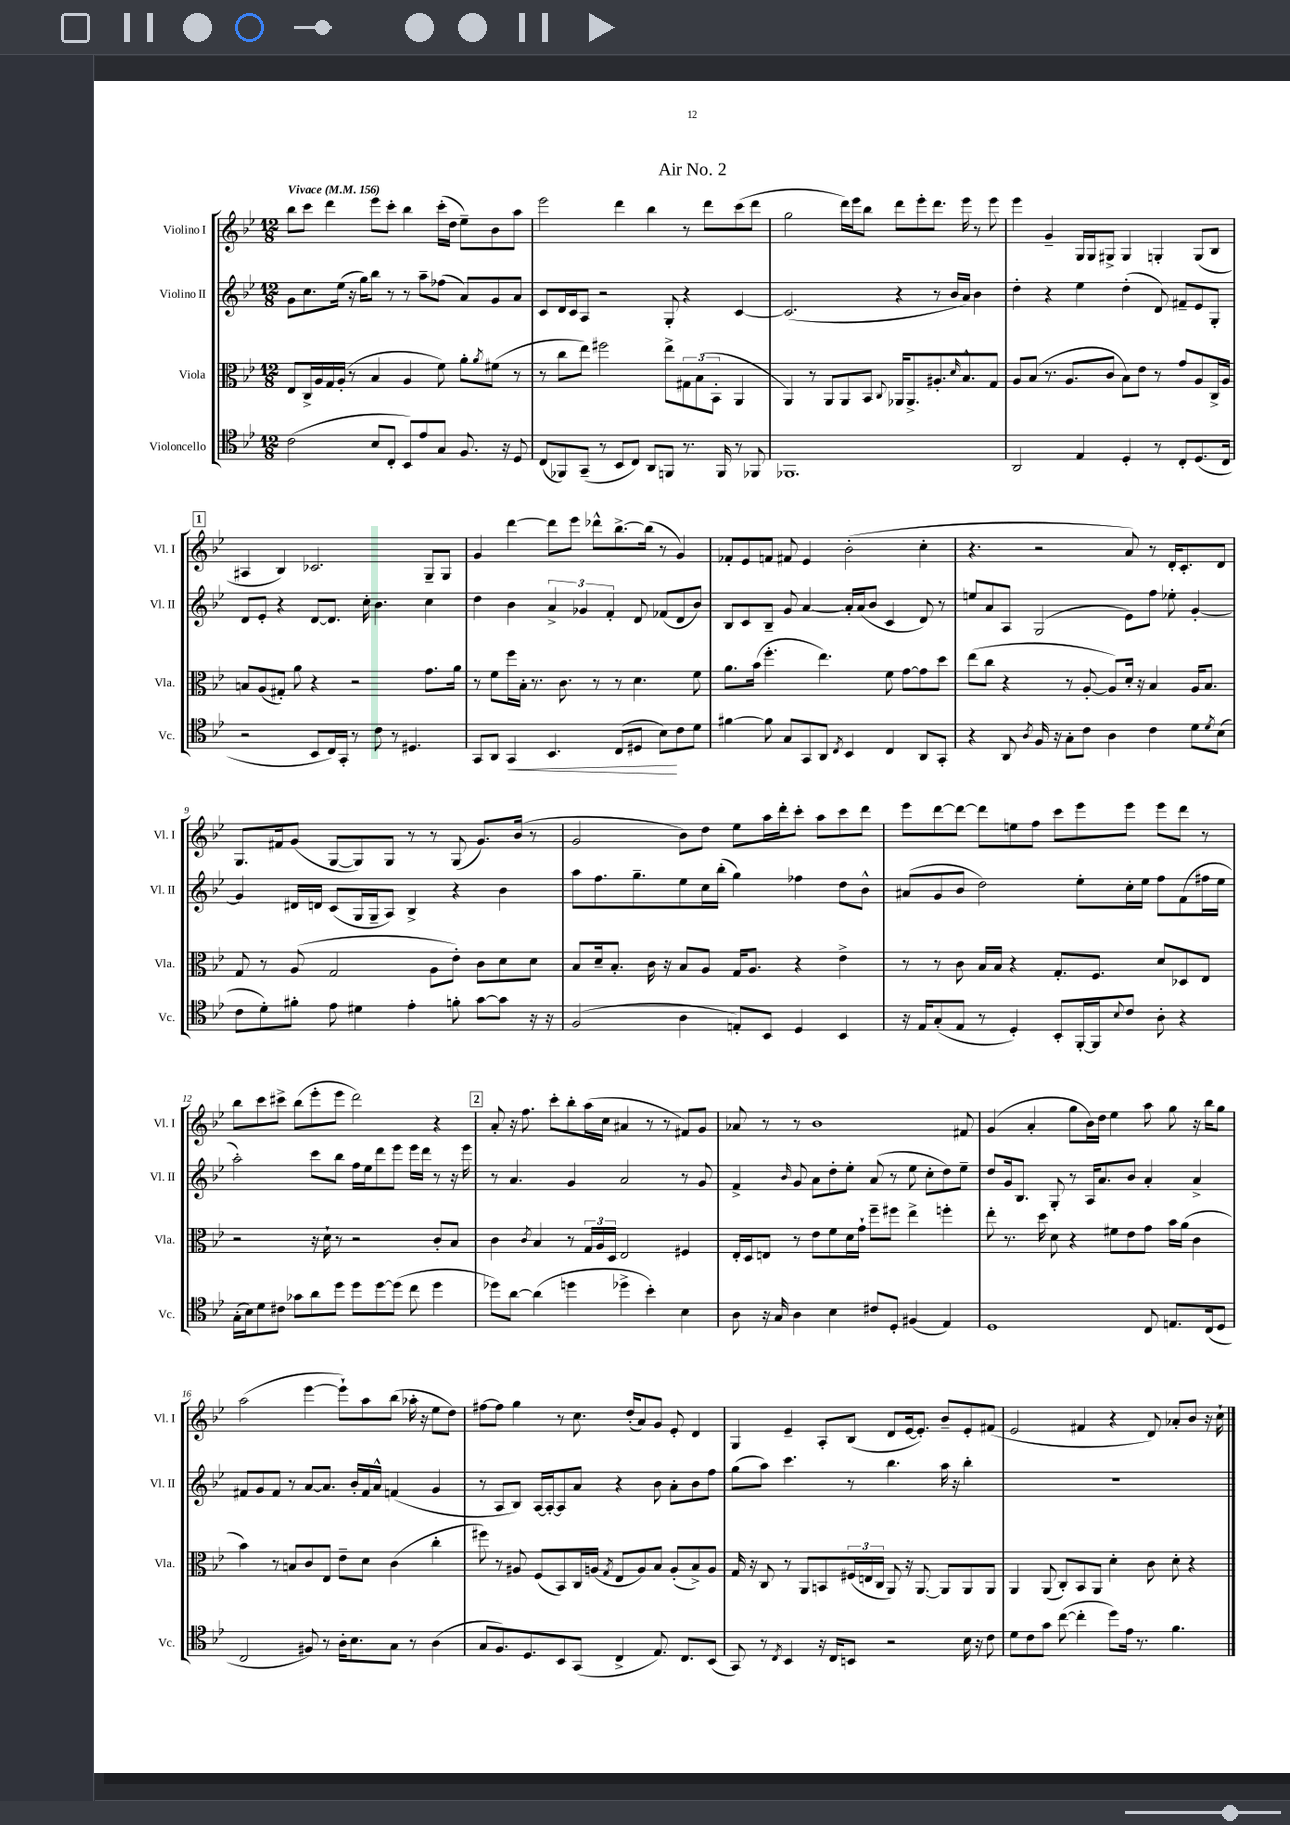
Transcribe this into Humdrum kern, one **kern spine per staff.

**kern	**kern	**kern	**kern
*staff4	*staff3	*staff2	*staff1
*clefC4	*clefC3	*clefG2	*clefG2
*k[b-e-]	*k[b-e-]	*k[b-e-]	*k[b-e-]
*M12/8	*M12/8	*M12/8	*M12/8
*MM156	*MM156	*MM156	*MM156
(2c\	8E-/L	8g\L	8bb-\L
.	16C^/L	8.cc\	8ccc\J
.	16A/	.	.
.	16G/	.	4ddd\
.	(16A'/JJ	(16ee-\Jk	.
.	8r	16r	.
.	.	16gg\LK)	.
8B-/L	4B-/	8bb-\J	8eee-\L
8C'/J	.	8r	8ccc'\J
8BB-/L)	4A/	8r	4bb-\
8e-/	.	8aa~\L	.
8G/J	8f\)	(8ff-\J	(16ccc'\LL
.	.	.	16dd\JJ
8.F/	8a'\L	8a/L)	8ee-~\L)
.	8qa/	.	.
.	(8f#\J	8g/	8b-\
16r	.	.	.
8D/	8r	8a/J	8aa\J
=	=	=	=
(8C/L	8r	8c/L	2eee-\
8FF-/)	8cc\L	16d/L	.
.	.	16c/J	.
(8GG~/J	8ee-\J)	8A/J	.
8r	2ff#\	2r	.
8BB-/L	.	.	4ddd\
8C/J)	.	.	.
8AA/L	.	.	4bb-\
8FF/J	8ee-^\L	8G'/	.
8.r	12G#\	4r	8r
.	(12B-\	.	.
.	.	.	8ddd\L
.	12BB-'\J	.	.
16FF/	.	.	.
8r	4AA/	[4c/	(8ccc\
8FF-/	.	.	8ddd\J
=	=	=	=
1.FF-	4AA/)	(2.c/]	2gg\
.	8r	.	.
.	8AA/L	.	.
.	8AA/	.	16ddd\LL)
.	.	.	16eee-\J
.	8BB-/J	.	8bb-\J
.	8qqC/	.	.
.	16AA-/LK	4r	8ddd\L
.	8.AA-^/	.	.
.	.	.	8eee-'\
.	8.A#'/	8r	8.ddd\J
.	.	16b-/LL	.
.	16qqd/	.	.
.	8.B-^^/	16a/JJ)	16eee-\
.	.	4b-\	8r
.	8G/J	.	8eee-\
=	=	=	=
2AA/	8A/L	4dd'\	4eee-\
.	(8B-/J	.	.
.	8.r	4r	4g~/
.	8.A/L	.	.
4E-/	.	4ee-\	16G/LL
.	.	.	16G/J
.	8c/J	.	8G#^/J
4D'/	8B-\L)	(4dd'\	4G#/
.	8e-\J	.	.
8r	8r	8d/)	4G'/
8C'/L	8g/L	8f#~/L	.
(8.D/	8A/	8e-/	(8G/L
.	16C^/L	8G'/J	8B-/J
16C/Jk	16A/JJ	.	.
=	=	=	=
2r	8B/L	8d/L	4A#/
.	(8A/	8e-'/J	.
.	8G#'/J)	4r	4B-/)
.	8a\	.	.
8BB-/L	4r	[8d/L	2.c-/
16C/L)	.	8.d/]J	.
16GG'/JJ	.	.	.
8r	2r	.	.
.	.	16cc'\	.
8c\	.	4.b-\	.
8r	.	.	.
4.D#/	.	.	.
.	8.g\L	4cc\	8G~/L
.	.	.	8G/J
.	16a\Jk	.	.
=	=	=	=
8GG/L	8r	4dd\	4g/
8AA/J	8f\L	.	.
4GG/	16ff\L	4b-\	[4ddd\
.	16B-'\JJ	.	.
.	8.r	.	.
4.BB-/	.	6a^/	8ddd\]L
.	8.c\	.	.
.	.	.	8eee-\J
.	.	6g-/	.
.	8r	.	8ddd-^^\L
.	.	6f'/	.
(8C/L	8r	.	[8.bb-^\
8D#/J	4.d\	8d/	.
.	.	.	(16bb-\]Jk
8B-\L)	.	(8f-/L	8r
8c\	.	8d/	4g/)
8d\J	8f\	8b-/J)	.
=	=	=	=
[4f#\	8.a\L	8B-/L	8f-'/L
.	.	8c/	8e-/
.	(16b-\Jk	.	.
8f#\]	4.ff'\	8B-~/J	8f/J
8G/L	.	8g/	8f#/
8GG/	.	[4a/	4e-/
8AA/J	4.ee-\)	.	.
8qC/	.	.	.
4BB-/	.	16a'/]LL	(2b-'\
.	.	(16a/J	.
.	.	8b-/J	.
4C/	8f\	4c/	.
.	[8g\L	.	.
8AA/L	8g\]	8d/)	4cc'\
8GG'/J	8dd\J	8r	.
=	=	=	=
4r	(8ee-\L	8ee/L	4.r
.	8cc\J	8a/	.
8AA/	4r	8A/J	.
8qA/	.	.	.
16F/	.	(2G/	2r
16r	.	.	.
8G'\L	8r	.	.
8c\J	[8A'/	.	.
4A\	8A/]L)	.	.
.	16d'/Jk	8e-\L)	8a/)
.	16r	.	.
4c\	4B-/	8ff\J	8r
.	.	8ee-'\	16d'/LK
.	.	.	8.c'/
8d\L	16A/LK	[4g'/	.
.	8.B-/J	.	.
8qd/	.	.	.
(8B-\J	.	.	8d/J
=	=	=	=
8c\L	8G/	4g/]	8.G/L
8d'\)	8r	.	.
.	.	.	16f#/k
8f#'\J	(8A/	16d#/LL	(8g/J
.	.	16d/JJ	.
8e-\	2G/	(8c/L	[8G/L
4d#\	.	16G/L	8G/])
.	.	16G~/J	.
.	.	8A/J)	8G/J
4e-'\	.	4B-^/	8r
.	8A\L	.	8r
8f'\	8e-'\J)	4r	(8G/
[8g\L	8c\L	.	8.g/L)
8g\]J	8d\	4b-\	.
.	.	.	(16b-/Jk
16r	8d\J	.	8r
16r	.	.	.
=	=	=	=
(2F/	8B-/L	8aa\L	2g/
.	16d~/k	8.ff\	.
.	8.B-'/J	.	.
.	.	8.gg~\	.
.	16c\	.	.
.	16r	.	.
4A\	8B-/L	8ee-\	8b-\L)
.	8A/J	16cc\L	8dd\J
.	.	(16bb-'\JJ	.
8E'/L)	16G/LK	4gg\)	8ee-\L
.	8.A/J	.	.
8BB-/J	.	.	16aa\L
.	.	.	16ddd'\J
4D/	4r	4ff-\	8ccc'\J
.	.	.	8aa\L
4BB-/	4e-^\	8dd\L	8ccc\
.	.	8b-^^\J	8ddd\J
=	=	=	=
16r	8r	(8a#/L	8eee-\L
16E-/LK	.	.	.
(8G'/	8r	8g/	[8ddd\
8E-/J	8c\	8b-/J	8ddd\_J
8r	16B-/LL	2dd\)	8ddd\]L
.	16B-/JJ	.	.
4D'/)	4r	.	8ee\
.	.	.	8ff\J
8BB-'/L	8.G'/L	.	8ccc\L
[16FF'/L	.	8ee-'\L	8eee-\
16FF/]J	8.F/J	.	.
8qqB-/	.	.	.
8c/J	.	16cc'\L	8eee-\J
.	.	16ee-\JJ	.
8A'\	8d/L	8ff\L	8eee-\L
4r	8D-/	(8f\	8ddd\J
.	8E-/J	16ff#\L	8r
.	.	16ee-\JJ	.
=	=	=	=
(16G'\LL	2r	2aa'\)	8bb-\L
16B-\J)	.	.	.
8d\	.	.	8ccc\
8c#\J	.	.	8ccc#^\J
8g-\L	.	.	(8bb-\L
8a\	16r	8ccc\L	8eee-'\
.	16d`\	.	.
8dd\J	8r	8bb-\J	8eee-\J
8dd\L	2r	16ff\LL	2ddd\)
.	.	16ee-\J	.
[8dd\	.	8ddd\	.
(8dd\]J	.	8eee-\J	.
8cc\	.	16eee-\LL	.
.	.	16ddd\JJ	.
4dd\	8c'/L	8r	4r
.	8B-/J	16r	.
.	.	16eee-\	.
=	=	=	=
8dd-\L)	4c\	8r	8a'/
[8a\J	.	4.a/	16r
.	.	.	8.ff\
.	8qc/	.	.
(4a\]	4B-/	.	.
.	.	.	8ccc'\L
4dd\	8r	4g/	8bb-'\
.	24G/LL	.	(16aa\L
.	24A/	.	.
.	.	.	16cc\JJ
.	24D/JJ	.	.
4dd-^\	2E-/	2a/	4a#/
4b-'\)	.	.	8r
.	.	.	8r
4B-\	4F#/	8r	8f#/L)
.	.	8g/	8g/J
=	=	=	=
8A\	16E-'/LL	4f^/	8a-/
.	16D/J	.	.
16r	8E/J	.	8r
16G/	.	.	.
.	.	16qqb-/	.
4A\	8r	8g/	8r
.	8e-\L	8a\L	1b-
4B-\	8f\	8dd'\	.
.	16d\L	8ee-'\J	.
.	16g`\JJ	.	.
8c#/L	8ff~\L	(8a/	.
8D'/J	8ff#\J	8r	.
(4F#/	4ee-^\	8ee-\	.
.	.	8cc'\L	.
4E-/)	4ff'\	8dd\)	.
.	.	8ee-~\J	8f#/
=	=	=	=
1D	8ee-'\	8dd/L	(4g/
.	8.r	16g/k	.
.	.	8.B-/J	.
.	.	.	4a'/
.	16dd\	.	.
.	8d\	8G'/	.
.	4r	8r	8gg\L
.	.	16A/LK	16b-\L)
.	.	8.a/	16dd\JJ
.	8f#\L	.	4ee-\
.	8e-\	8b-/J	.
8C/	8g\J	4a'/	8aa\
8.E/L	16b-\LL	.	8gg\
.	(16a\JJ	.	.
.	4c\	4a^/	16r
(16C/k	.	.	16bb-\LK
8D/J	.	.	8gg\J
=	=	=	=
2C/	4b-\)	8f#/L	(2aa\
.	.	8g/	.
.	8r	8f#/J	.
.	8B/L	8r	.
8F#/)	8c/	[8a/L	[4eee-\
8r	8E-/J	8.a/]J	.
16A'\LK	8e-~\L	.	8eee-`\]L)
8.B-\	.	16b-'/LL	.
.	8d\J	16f#/	8aa\
.	.	16a^^/JJ	.
8G\J	(4c\	(4f/	(8bb-\J
8r	.	.	16aa-'\
.	.	.	16r
(4A\	4cc'\	4g/	8ee-\L
.	.	.	8dd\J)
=	=	=	=
8G/L	8ff#\)	8r	[8ff#\L
8.F/)	8r	8A/L	8ff#\]J
.	8A#/	8B-/J)	4gg\
8.D/	.	.	.
.	(8F/L	[16A/LL	.
.	.	16A'/_J	.
8BB-/	8BB-/)	8A/]	8r
(8GG/J	16C/L	8a/J	8.cc\
.	(16A/JJ	.	.
.	8qG/	.	.
4C^/	8E-/L	4r	.
.	.	.	(16dd'/LK
.	8A/)	.	8a/)
8.E-/)	8B-/J	8b-\	8g/J
.	(8A'/L	8a'\L	8e-'/
8.C/L	.	.	.
.	8B-^/)	8b-\	4d/
(8BB-/J	8A/J	8ff\J	.
=	=	=	=
8GG/)	16G/	(8gg\L	4G/
.	16r	.	.
8r	8C/	8aa\J)	.
8qC/	.	.	.
4BB-/	8r	4.ccc\	4e-~/
.	8AA/L	.	.
16r	8BB/	.	8A'/L
16C/LK	.	.	.
8BB/J	(24F#/L	8r	(8B-/J
.	24E/	.	.
.	24C/JJ	.	.
2r	8AA/)	4.bb-\	8d/L
.	16r	.	[16e-/k
.	[8.AA/	.	8.e-'/]J)
.	8AA/]L	16aa\	8b-~/L
.	.	16r	.
16B-\	8AA/	4bb-'\	8e-'/
16r	.	.	.
8c\	8AA/J	.	(8f#/J
=	=	=	=
8d\L	4AA/	1.r	2e-/
8c\	.	.	.
8g\J	(8AA/	.	.
([8cc\	8C'/L)	.	.
4cc'\]	8BB-/	.	4f#/
.	8AA/J	.	.
8dd\L)	4d'\	.	4r
16e-\Jk	.	.	.
8.r	.	.	.
.	8c\	.	8d/)
4.f\	8d'\	.	8a-'/L
.	4r	.	8b-/J
.	.	.	16r
.	.	.	16cc`\
==	==	==	==
*-	*-	*-	*-
